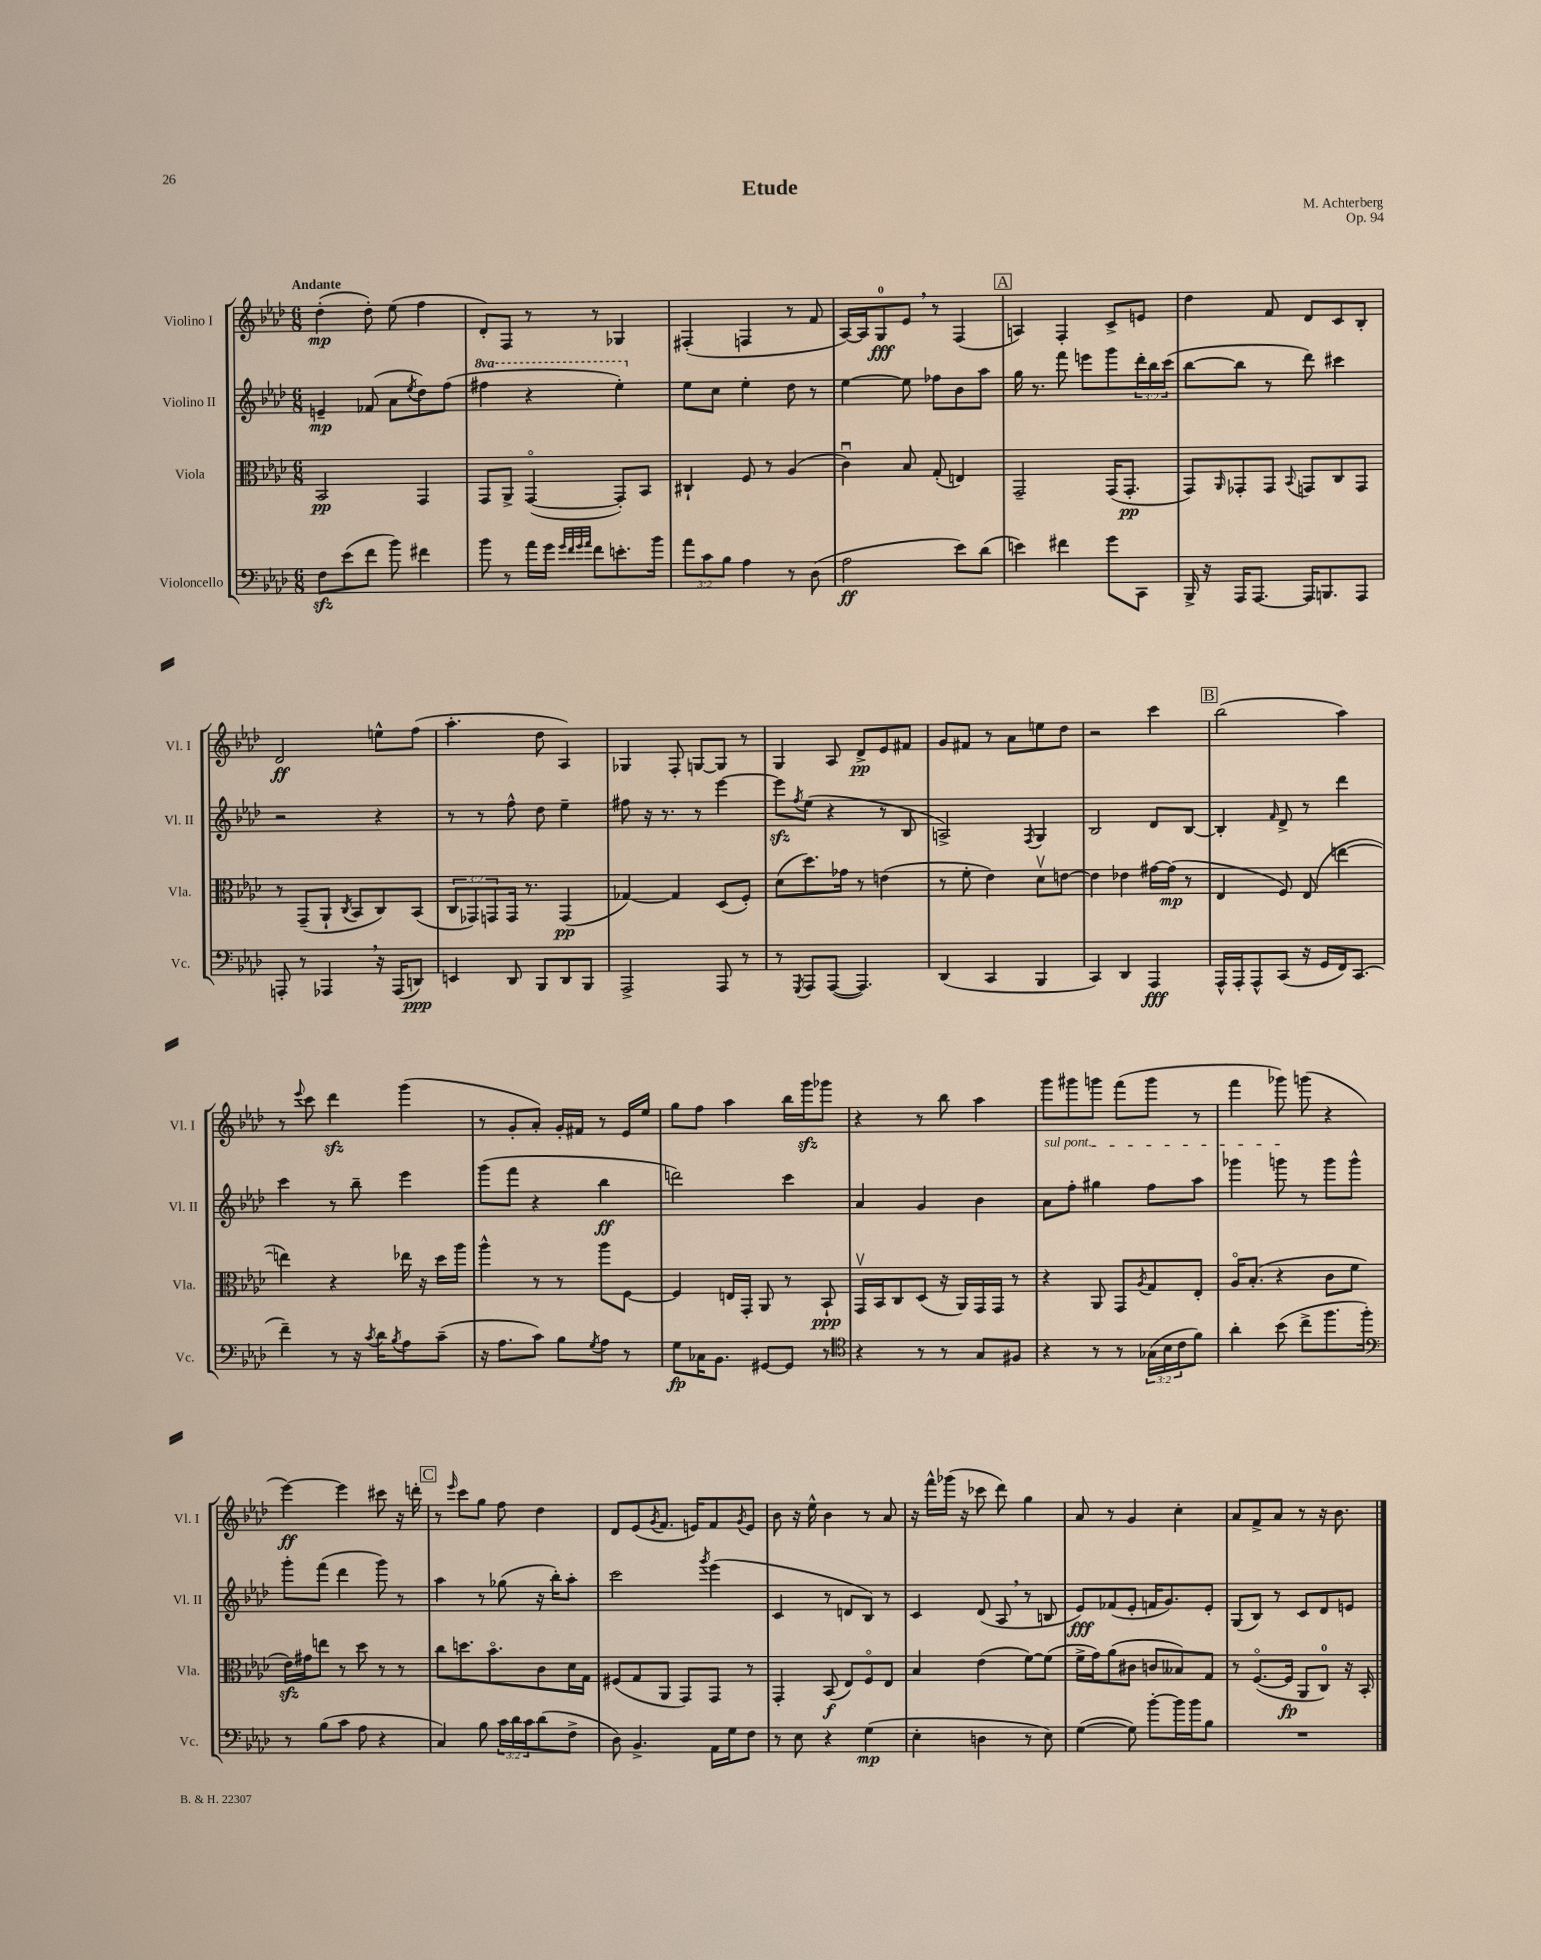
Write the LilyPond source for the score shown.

\header { title = "Etude" composer = "M. Achterberg" opus = "Op. 94" }
<<
\new StaffGroup <<
\new Staff = "s0" \with { instrumentName = "Violino I" shortInstrumentName = "Vl. I" } {
    \clef treble \key aes \major \numericTimeSignature \time 6/8 \tempo "Andante"
    des''4-.\mp( des''8-.) ees''8( f''4 |
    des'8-.) f8 r8 r8 ges4 |
    fis4-.( f4 r8 f'8 |
    aes16~) aes16 g8-0\fff ees'8 \breathe r8 f4( |
    \mark \markup { \box "A" } a4) f4-. c'8-> e'8 |
    des''4 f'8 des'8 c'8 bes8-. |
    des'2\ff e''8-^ f''8( |
    aes''4.-. des''8 aes4) |
    ges4 f8-. g8~ g8 r8 |
    g4 aes8 des'8->\pp ees'8 fis'8 |
    g'8 fis'8 r8 aes'8 e''8 des''8 |
    r2 c'''4 |
    \mark \markup { \box "B" } bes''2( aes''4) |
    r8 \appoggiatura { ees'''8 } c'''8 des'''4\sfz g'''4( |
    r8 g'8-. aes'8-.) g'16-. fis'16 r8 ees'16 ees''16 |
    g''8 f''8 aes''4 bes''16 g'''16\sfz ges'''8 |
    r4 r8 bes''8 aes''4 |
    g'''8 gis'''8 g'''8 f'''8( g'''8 r8 |
    f'''4 ges'''8) g'''8( r4 |
    ees'''4~\ff) ees'''4 cis'''8 r16 d'''16-. |
    \mark \markup { \box "C" } r8 \grace { ees'''16 } c'''8 g''8 f''8 des''4 |
    des'8 ees'8( \acciaccatura { g'8 } f'8. e'16) f'8 \acciaccatura { g'8 } e'8 |
    bes'8 r16 ees''16-^ bes'4 r8 aes'8 |
    r16 f'''16-^ ges'''16( r16 ces'''8 des'''8) g''4 |
    aes'8 r8 g'4 c''4-. |
    aes'8 f'8-> aes'8 r8 r16 bes'8. \bar "|." |
}
\new Staff = "s1" \with { instrumentName = "Violino II" shortInstrumentName = "Vl. II" } {
    \clef treble \key aes \major \numericTimeSignature \time 6/8 \override Staff.TupletNumber.text = #tuplet-number::calc-fraction-text \set Staff.ottavationMarkups = #ottavation-simple-ordinals
    e'4--\mp fes'8( aes'8 \acciaccatura { ees''8 } des''8) f''8( |
    \ottava #1 fis'''4 r4 ees'''4-.) \ottava #0 |
    ees''8 c''8 ees''4-. des''8 r8 |
    ees''4~ ees''8 fes''8 bes'8 aes''8 |
    \mark \markup { \box "A" } g''16 r8. f'''8 e'''8 g'''8 \tuplet 3/2 { des'''16-. bes''16 c'''16( } |
    bes''8~ bes''8 r8 des'''8) cis'''4 |
    r2 r4 |
    r8 r8 f''8-^ des''8 ees''4-- |
    fis''8 r16 r8. r8 ees'''4~ |
    ees'''8\sfz \acciaccatura { f''8 } ees''8( r4 r8 bes8 |
    a2->) \acciaccatura { f8 } g4 |
    bes2 des'8 bes8~ |
    \mark \markup { \box "B" } bes4-. \grace { f'16 } des'8-> r8 des'''4 |
    c'''4 r8 bes''8-- ees'''4 |
    g'''8( f'''8 r4 bes''4\ff |
    d'''2) c'''4 |
    aes'4 g'4 bes'4 |
    \once \override TextSpanner.bound-details.left.text = \markup { \italic "sul pont." } aes'8\startTextSpan f''8-. gis''4 f''8 aes''8 |
    ges'''4 g'''8\stopTextSpan r8 g'''8 g'''8-^ |
    g'''8-. f'''8( des'''4 g'''8) r8 |
    \mark \markup { \box "C" } aes''4 r8 ges''8( r16 bes''16-.) aes''8-. |
    c'''2 \acciaccatura { g'''8 } ees'''4( |
    c'4 r8 d'8 bes8) r8 |
    c'4 des'8( aes8 \breathe r8 b8 |
    ees'8\fff) fes'8( ees'8-. f'16 g'8.) ees'8-. |
    g8( bes8) r8 c'8 des'8 e'8 \bar "|." |
}
\new Staff = "s2" \with { instrumentName = "Viola" shortInstrumentName = "Vla." } {
    \clef alto \key aes \major \numericTimeSignature \time 6/8 \override Staff.TupletNumber.text = #tuplet-number::calc-fraction-text
    bes,2\pp g,4 |
    g,8 aes,8-> g,4~\flageolet( g,8-.) bes,8 |
    cis4-! f8 r8 aes4( |
    c'4\downbow) bes8 g8-.( e4) |
    \mark \markup { \box "A" } g,2-- g,16( g,8.-.\pp |
    g,8) \grace { aes,16 } ges,8-. ges,8 \appoggiatura { bes,8 } g,8 c8 g,8 |
    r8 g,8--( aes,8-! \acciaccatura { c8 } bes,8 c8) bes,8( |
    \tuplet 3/2 { c8 ges,8) g,8 } g,16 r8. g,4\pp( |
    ges4~) ges4 des8( f8-.) |
    des'8( des''8.) ges'16 r8 e'4( |
    r8 f'8-. ees'4) des'8\upbow e'8~ |
    e'4 ees'4 gis'16~ gis'16\mp( r8 |
    \mark \markup { \box "B" } ees4 f8) ees8( e''4~ |
    e''4) r4 ees''16 r16 des''16 aes''16 |
    aes''4-^ r8 r8 aes''8 f8~ |
    f4 e16 g,16-. aes,8 r8 bes,8-!\ppp |
    g,16\upbow bes,16 c8 des8( r16 aes,16) g,16 g,16 r8 |
    r4 aes,8 g,8 \acciaccatura { aes8 } g8 ees8-. |
    aes16\flageolet bes8.-.( r4 c'8 f'8 |
    ees'16\sfz) gis'16 e''8 r8 des''8 r8 r8 |
    \mark \markup { \box "C" } c''8 d''8. bes'8.\flageolet c'8 des'16 g16 |
    fis8( g8 aes,8 g,8) g,8 r8 |
    g,4-. bes,8\f( ees8) f8\flageolet ees8 |
    bes4 ees'4( f'8~) f'8( |
    f'16-> g'16) aes'8( cis'8 c'8 beses8) g8 |
    r8 f8.~\flageolet( f16\fp aes,8 c8-0) r16 bes,16-. \bar "|." |
}
\new Staff = "s3" \with { instrumentName = "Violoncello" shortInstrumentName = "Vc." } {
    \clef bass \key aes \major \numericTimeSignature \time 6/8 \override Staff.TupletNumber.text = #tuplet-number::calc-fraction-text
    f8\sfz ees'8( f'8 bes'8) fis'4 |
    bes'8 r8 aes'16 g'16 \grace { g'32 f'32 g'32 aes'32 } f'8 e'8.-. bes'16 |
    \tuplet 3/2 { aes'8 c'8 bes8 } aes4 r8 des8( |
    aes2\ff ees'8) des'8( |
    \mark \markup { \box "A" } e'4) fis'4 g'8 c,8 |
    bes,,16-> r16 aes,,16 aes,,8.~ aes,,16 b,,8. aes,,8 |
    a,,8-. r8 aes,,4 \breathe r16 aes,,16( d,8\ppp) |
    e,4 des,8 bes,,8 des,8 bes,,8 |
    aes,,2-> aes,,8 r8 |
    r8 \acciaccatura { g,,8 } aes,,8 aes,,8~( aes,,4.) |
    des,4( c,4 bes,,4 |
    c,4) des,4 aes,,4\fff |
    \mark \markup { \box "B" } aes,,16-^ aes,,16-. aes,,8-^ c,8( r16 g,16 f,16) c,8.( |
    f'4--) r8 r16 \acciaccatura { c'8 } des'16 \acciaccatura { bes8 } aes8 c'8--( |
    r16 aes8. c'8) bes8 \acciaccatura { g8 } aes8 r8 |
    g8\fp ces16 bes,8. gis,8~ gis,8 r8 |
    \clef tenor r4 r8 r8 g8 fis8 |
    r4 r8 r8 \tuplet 3/2 { ges16( bes16 c'16 } f'8) |
    aes'4-. bes'8( c''8-> f''8. f''16-.) |
    \clef bass r8 bes8( c'8 aes8 r4 |
    \mark \markup { \box "C" } c4) bes8 \tuplet 3/2 { c'16 des'16 c'16 } des'8( f8-> |
    des8) bes,4.-> aes,16 g16 f8 |
    r8 ees8 r4 g4\mp( |
    ees4-. d4 r8 ees8) |
    g4~( g8) bes'8~-. bes'16 bes'16 bes8 |
    R2. \bar "|." |
}
>>
>>
\layout { \context { \Score \remove "Bar_number_engraver" } }
